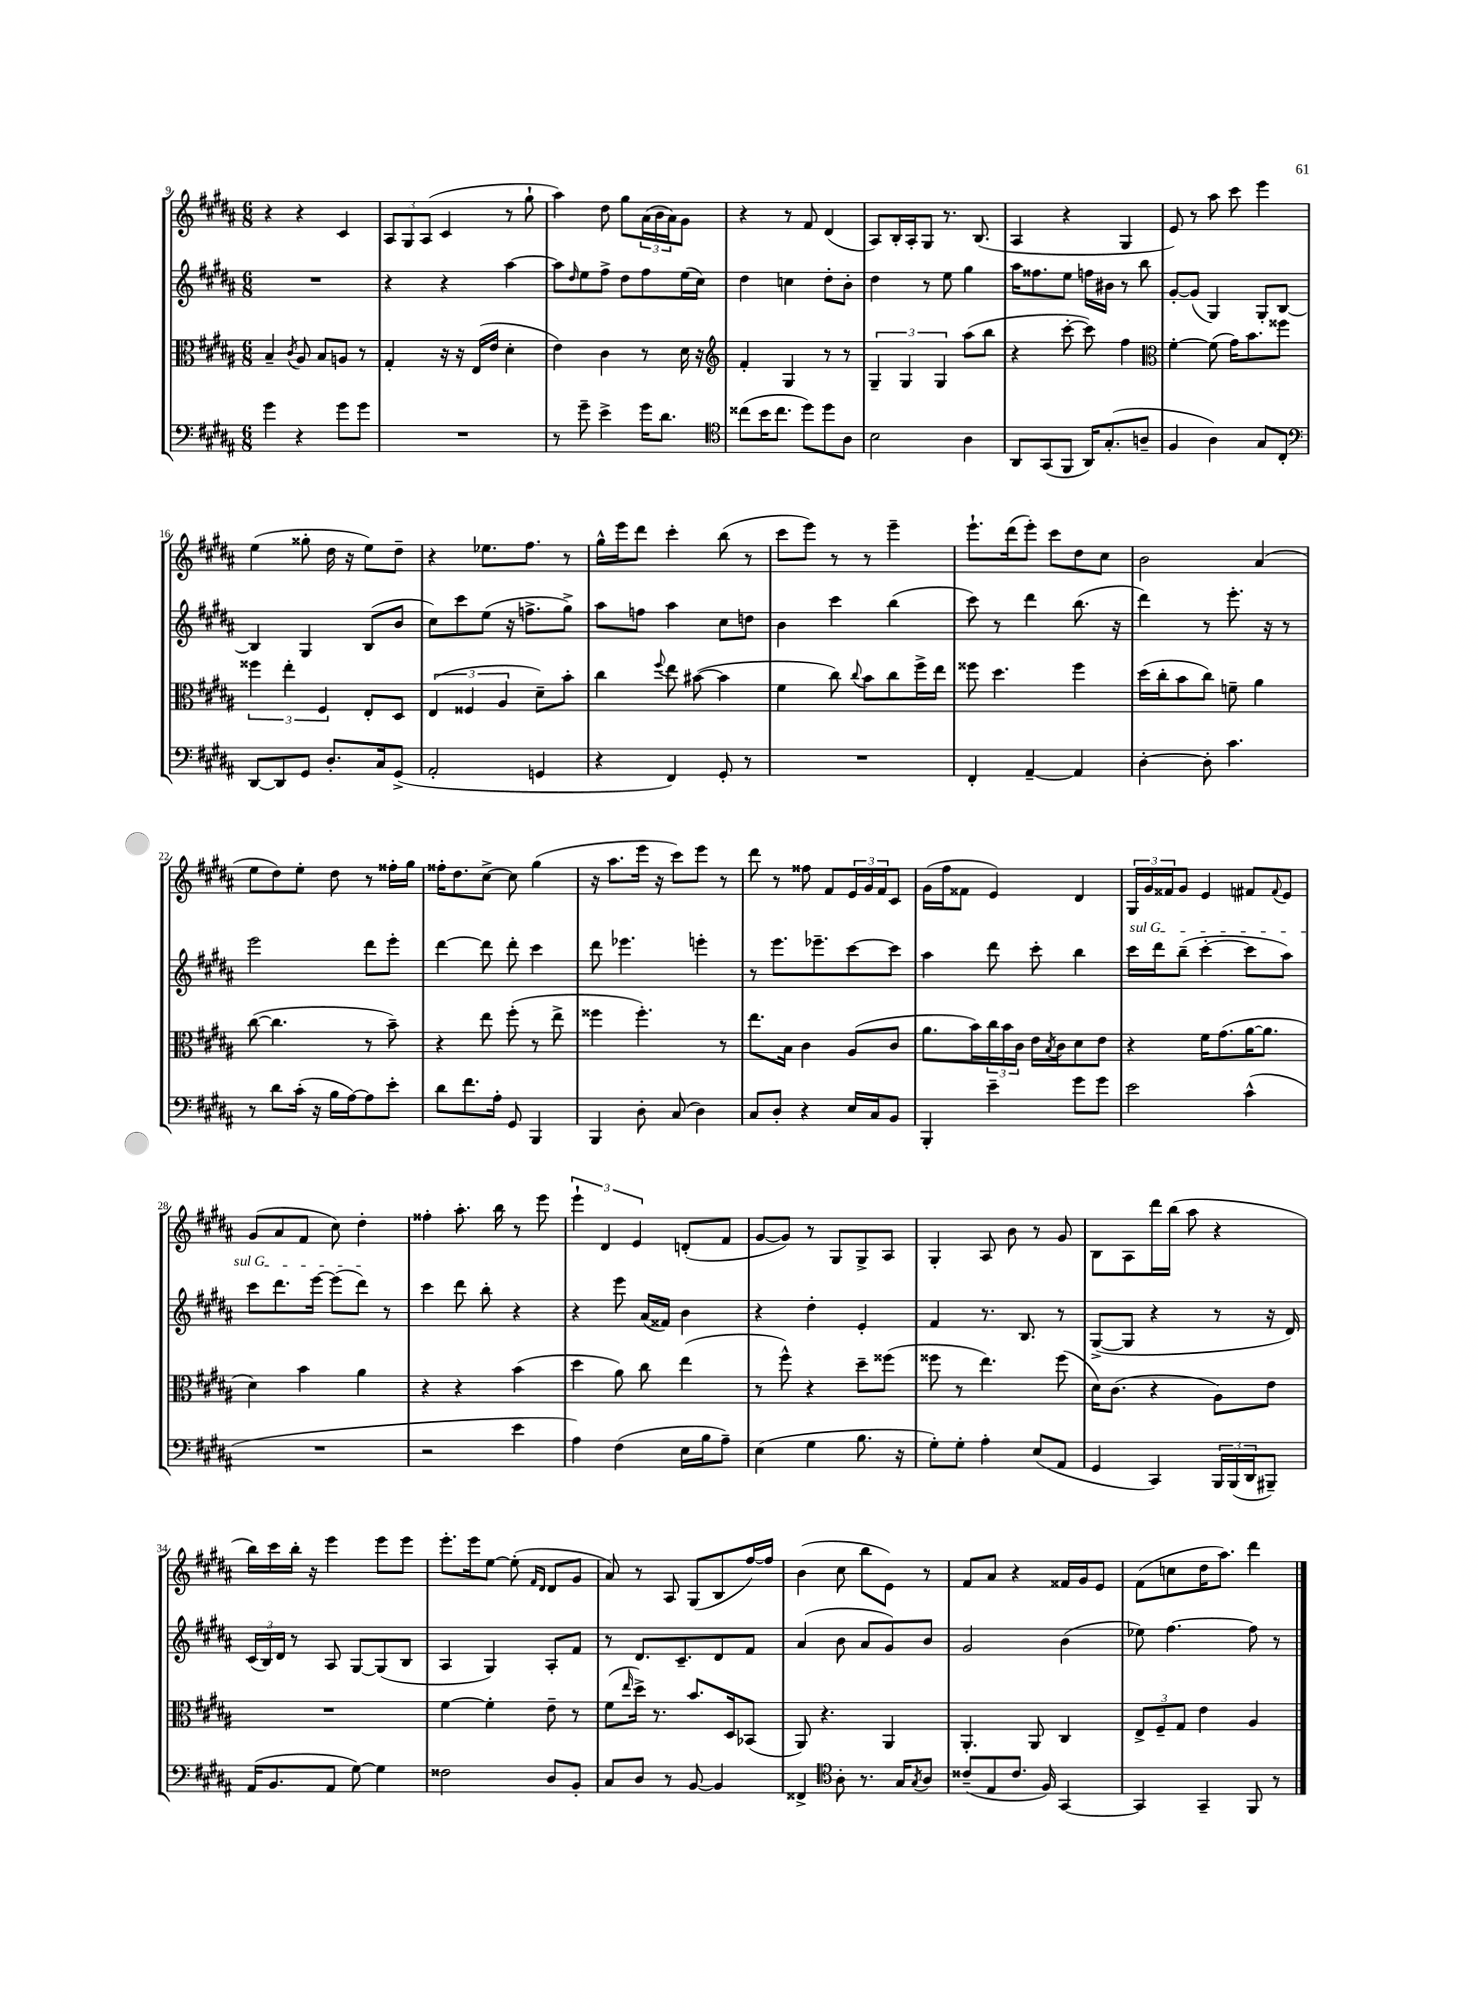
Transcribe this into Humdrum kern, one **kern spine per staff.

**kern	**kern	**kern	**kern
*staff4	*staff3	*staff2	*staff1
*clefF4	*clefC3	*clefG2	*clefG2
*k[f#c#g#d#a#]	*k[f#c#g#d#a#]	*k[f#c#g#d#a#]	*k[f#c#g#d#a#]
*M6/8	*M6/8	*M6/8	*M6/8
4g#	4B~	2.r	4r
.	8qc#	.	.
4r	8A#	.	4r
.	8B	.	.
8g#	8A	.	4c#
8g#	8r	.	.
=	=	=	=
2.r	4G#'	4r	12A#
.	.	.	12G#
.	.	.	(12A#
.	16r	4r	4c#
.	16r	.	.
.	(16E	.	.
.	16e	.	.
.	4d#'	[4aa#	8r
.	.	.	8gg#`
=	=	=	=
8r	4e)	8aa#]	4aa#)
.	.	16qqdd#	.
8g#~	.	8ee	.
4e^	4c#	8ff#^	8dd#
.	.	8dd#	8gg#
16g#	8r	8ff#	(24a#
.	.	.	24b
8.d#	.	.	.
.	.	.	24a#)
.	16d#	(16ee	8g#
.	16r	16cc#)	.
=	=	=	=
*clefC4	*clefG2	*	*
(8cc##	4f#'	4dd#	4r
16b	.	.	.
8.cc##	.	.	.
.	4G#	4cc	8r
8dd#)	.	.	8f#
8dd#	8r	8dd#'	(4d#
8A#	8r	8b'	.
=	=	=	=
2B	6G#~	4dd#	8A#)
.	.	.	16B'
.	6G#	.	.
.	.	.	16A#'
.	.	8r	8G#
.	6G#	.	.
.	.	8ee	8.r
4A#	(8aa#	4gg#	.
.	.	.	(8.B
.	8bb	.	.
=	=	=	=
8AA#	4r	16aa#	4A#
.	.	8.ff##	.
(8GG#	.	.	.
8FF#	[8ccc#'	8ee	4r
16AA#)	8ccc#])	16ff	.
(8.G#'	.	16b#	.
.	4ff#	8r	4G#
8A~	.	8bb	.
=	=	=	=
*	*clefC3	*	*
4F#	[4f#'	[8g#'	8e)
.	.	(8g#]	8r
4A#)	(8f#]	4G#)	8aa#
.	16g#)	.	8ccc#
.	8.b	.	.
8G#	.	8G#'	4eee
8C#'	8ff##	[8B	.
=	=	=	=
*clefF4	*	*	*
[8DD#	6ff##	4B]	(4ee
8DD#]	.	.	.
.	6ee'	.	.
8GG#	.	4G#	8gg##'
.	6F#	.	.
8.D#'	.	.	16dd#
.	.	.	16r
.	8E'	(8B	8ee)
16C#	.	.	.
(8GG#^	8D#	8b	8dd#~
=	=	=	=
2AA#'	(6E	8cc#)	4r
.	.	8ccc#	.
.	6F##	.	.
.	.	(8ee	8.ee-
.	6A#	.	.
.	.	16r	.
.	.	8.ff^	8.ff#
4GG	8d#~)	.	.
.	8b'	8gg#^)	8r
=	=	=	=
4r	4cc#	8aa#	16gg#^^
.	.	.	16eee
.	.	8ff	8ddd#
.	8qqff#	.	.
4FF#)	8ee	4aa#	4ccc#'
.	([8b#	.	.
8GG#'	4b#]	8cc#	(8bb
8r	.	8dd	8r
=	=	=	=
2.r	4f#	4b	8ccc#
.	.	.	8eee)
.	8cc#)	4ccc#	8r
.	8qqcc#	.	.
.	8b	.	8r
.	8cc#	(4bb	4eee~
.	16ff#^	.	.
.	16ee	.	.
=	=	=	=
4FF#'	8ff##	8ccc#)	8.eee`
.	4.dd#	8r	.
.	.	.	(16ddd#
[4AA#~	.	4ddd#	8eee')
.	.	.	8ccc#
4AA#]	4ff##	(8.bb	8dd#
.	.	.	8cc#
.	.	16r	.
=	=	=	=
[4D#'	(16dd#	4ddd#)	2b
.	16cc#'	.	.
.	8b	.	.
8D#']	8cc#)	8r	.
4.c#	8f~	8.eee'	.
.	4a#	.	(4a#
.	.	16r	.
.	.	8r	.
=	=	=	=
8r	([8cc#	2eee	8ee
8d#	4.cc#]	.	8dd#)
(16c#'	.	.	8ee'
16r	.	.	.
16B	.	.	8dd#
[16A#)	.	.	.
8A#]	8r	8ddd#	8r
8e'	8b~)	8eee'	16ff##'
.	.	.	16gg#
=	=	=	=
8d#	4r	[4ddd#	16ff##'
.	.	.	8.dd#
8.f#	.	.	.
.	8ee	8ddd#]	[8cc#^
16A#'	.	.	.
8GG#	(8ff#'	8ddd#'	8cc#]
4BBB	8r	4ccc#	(4gg#
.	8ee^	.	.
=	=	=	=
4BBB	4ff##	8ddd#	16r
.	.	.	8.aa#
.	.	4.eee-	.
8D#'	4.ff##')	.	16eee
.	.	.	16r
(8C#	.	.	8ccc#)
4D#)	.	4eee'	8eee
.	8r	.	8r
=	=	=	=
8C#	8.ee	8r	8ddd#
8D#'	.	8.eee	8r
.	16B	.	.
4r	4c#	.	8ff##
.	.	8.eee-~	.
.	.	.	8f#
16E	(8A#	[8ccc#	24e
.	.	.	24g#
16C#	.	.	.
.	.	.	24f#
8BB	8c#	8ccc#]	8c#
=	=	=	=
4BBB'	8.a#	4aa#	(16g#
.	.	.	16ff#
.	.	.	8f##
.	16b)	.	.
4e~	24cc#	8ddd#	4e)
.	24b	.	.
.	24c#	.	.
.	16e	8ccc#'	.
.	8qB	.	.
.	16c#	.	.
8g#	8d#	4bb	4d#
8g#	8e	.	.
=	=	=	=
2e	4r	16ccc#	24G#
.	.	.	24g#
.	.	16ddd#	.
.	.	.	24f##
.	.	(8bb~	8g#
.	16f#	[4ccc#'	4e
.	(8.g#	.	.
(4c#^^	[16a#	8ccc#]	8f#
.	8.a#]	.	.
.	.	.	8qqf#
.	.	8aa#)	8e
=	=	=	=
2.r	4d#)	8ccc#	(8g#
.	.	8.ddd#	8a#
.	4b	.	8f#
.	.	[16eee	.
.	.	(8eee]	8cc#)
.	4a#	8ddd#)	4dd#'
.	.	8r	.
=	=	=	=
2r	4r	4ccc#	4ff##'
.	4r	8ddd#	8.aa#'
.	.	8bb'	.
.	.	.	16bb
4e	(4b	4r	8r
.	.	.	8eee
=	=	=	=
4A#)	4dd#	4r	6eee`
.	.	.	6d#
(4F#	8a#)	8eee	.
.	.	.	6e
.	8cc#	(16a#	.
.	.	16f##)	.
16E	(4ee	4b	(8d'
16B	.	.	.
8A#~)	.	.	8f#
=	=	=	=
(4E	8r	4r	[8g#
.	8ff#^^)	.	8g#])
4G#	4r	4dd#'	8r
.	.	.	8G#
8.B	8dd#~	4e'	8G#^
.	(8ff##	.	8A#
16r	.	.	.
=	=	=	=
8G#')	8ff##	4f#	4G#'
8G#'	8r	.	.
4A#'	4.ee)	8.r	8A#
.	.	.	8b
.	.	8.B	.
(8E	.	.	8r
8AA#	(8ff##	8r	8g#
=	=	=	=
4GG#	16d#)	([8G#^	8B
.	(8.c#	.	.
.	.	8G#]	8A#
4CC#)	4r	4r	16ddd#
.	.	.	(16bb
.	.	.	8aa#
24BBB	8A#)	8r	4r
(24BBB	.	.	.
24DD#	.	.	.
8BBB#~)	8e	16r	.
.	.	16d#)	.
=	=	=	=
(16AA#	2.r	(24c#	16bb)
.	.	24B)	.
8.BB	.	.	16ccc#
.	.	24d#	.
.	.	8r	16bb'
.	.	.	16r
8AA#	.	8A#	4eee
[8G#)	.	[8G#	.
4G#]	.	(8G#]	8eee
.	.	8B	8eee
=	=	=	=
2F##	[4f#	4A#	8.eee'
.	.	.	16eee
.	4f#']	4G#)	[8ee
.	.	.	(8ee']
.	.	.	16qqf#
.	.	.	16qqd#
8D#	8e~	8A#'	8d#
8BB'	8r	8f#	8g#
=	=	=	=
8C#	(8f#	8r	8a#)
.	16qqee	.	.
8D#	16dd#^)	8.d#	8r
.	8.r	.	.
8r	.	.	8A#
.	.	8.c#~	.
[8BB	8.b	.	(8G#
4BB]	.	8d#	8B
.	16D#	.	.
.	(8BB-	8f#	[16ff#)
.	.	.	16ff#]
=	=	=	=
4FF##^	8AA#)	(4a#	(4b
.	4.r	.	.
*clefC4	*	*	*
8A#'	.	8b	8cc#
8.r	.	8a#	8bb
.	4AA#	8g#)	8e)
16G#	.	.	.
8qG#	.	.	.
8A#	.	8b	8r
=	=	=	=
(8c##~	4.AA#'	2g#	8f#
8E	.	.	8a#
8.c##	.	.	4r
.	8AA#	.	.
16F#)	.	.	.
[4GG#	4C#	(4b	16f##
.	.	.	16g#
.	.	.	8e
=	=	=	=
4GG#]	12E^	8ee-)	(8f#
.	12F#~	.	.
.	.	[4.ff#	8cc
.	12G#	.	.
4GG#~	4e	.	16dd#
.	.	.	8.aa#)
8FF#	4A#	8ff#]	4ddd#
8r	.	8r	.
==	==	==	==
*-	*-	*-	*-
